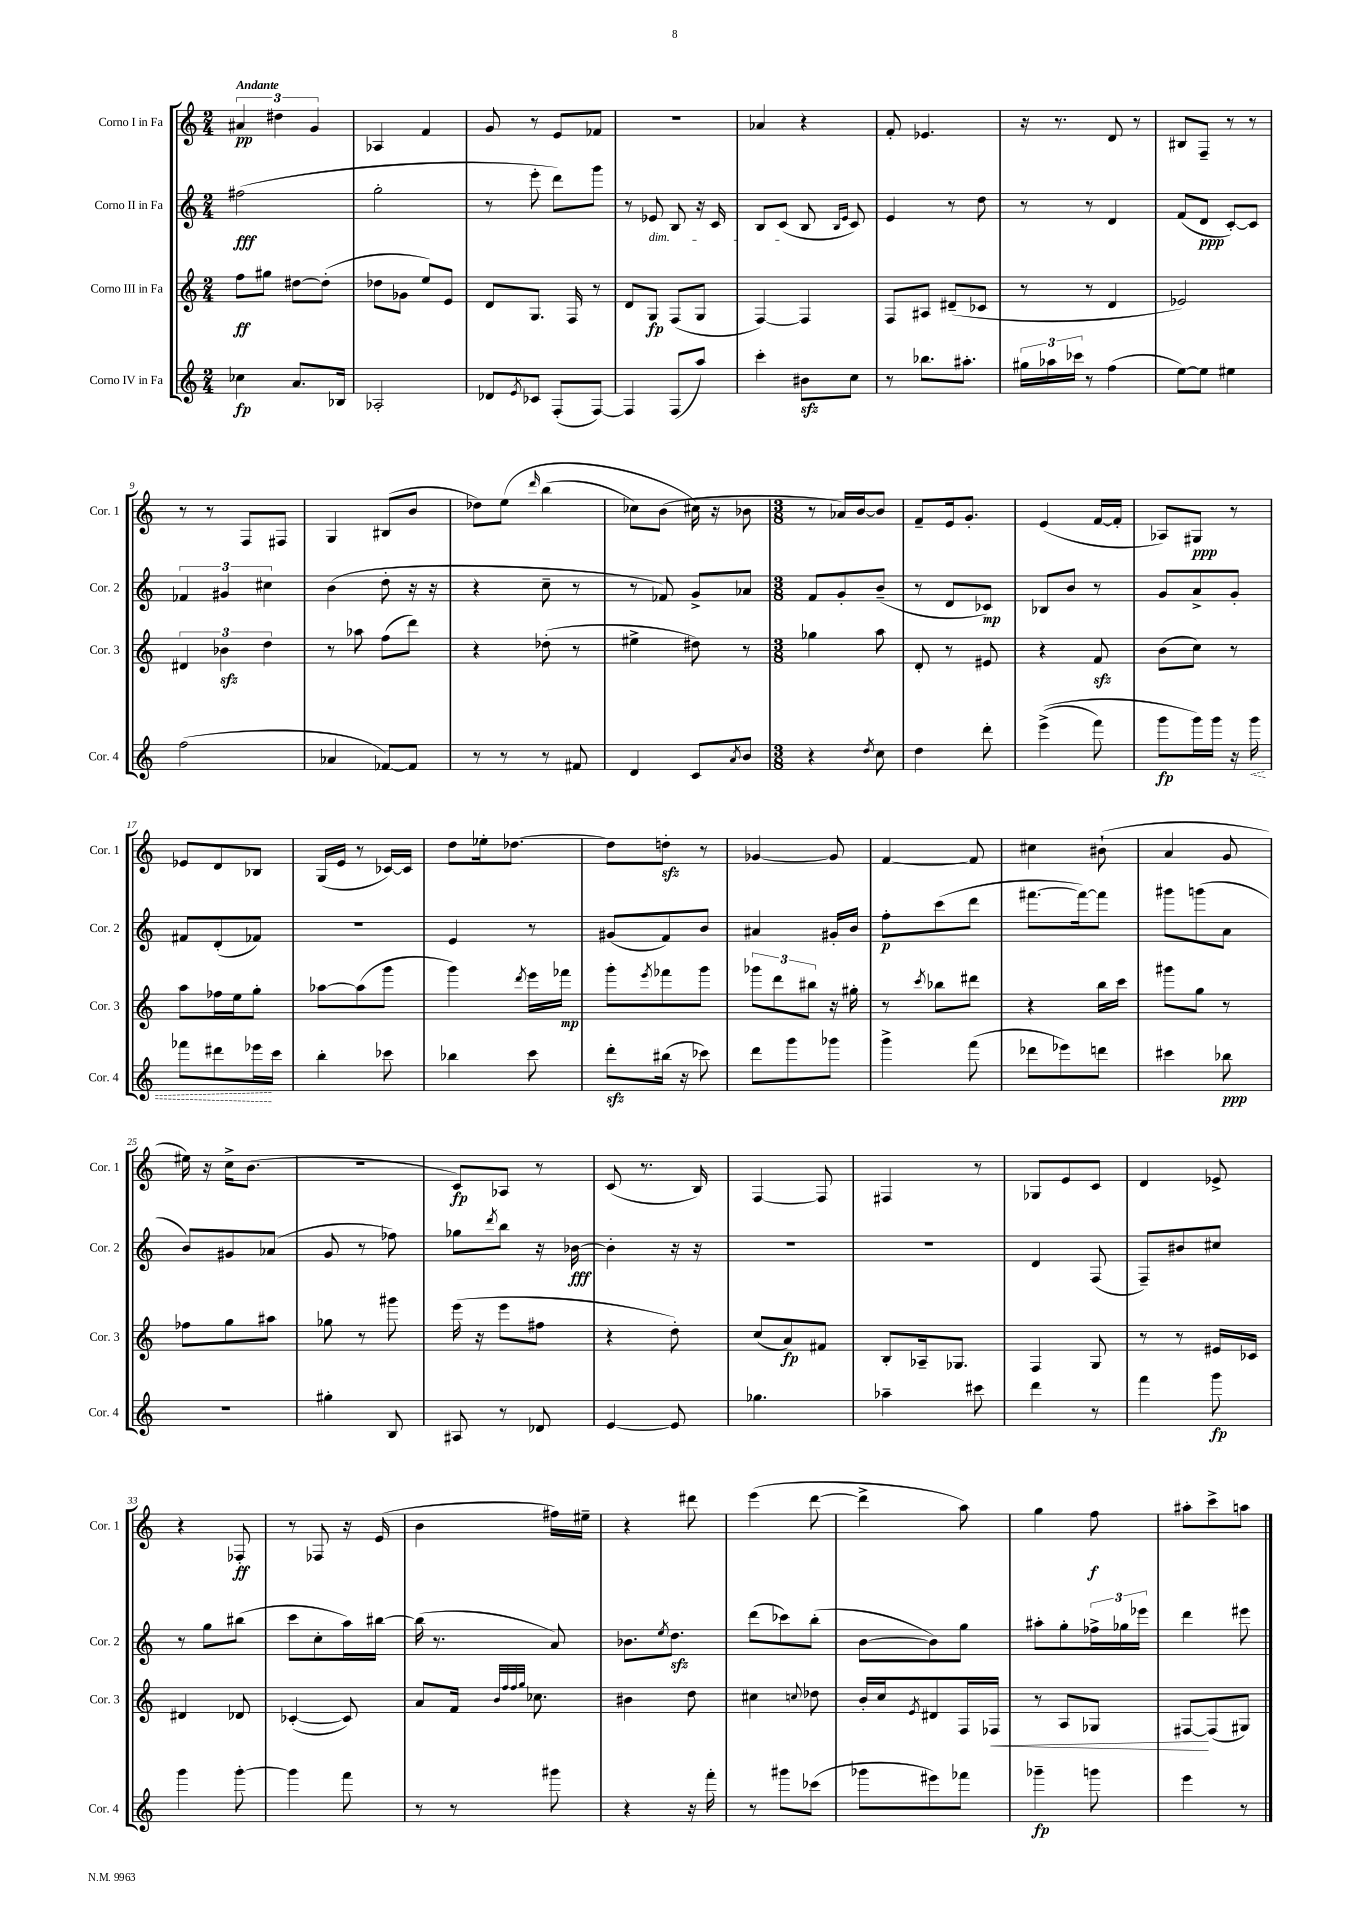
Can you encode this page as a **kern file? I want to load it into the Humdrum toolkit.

**kern	**dynam	**kern	**dynam	**kern	**dynam	**kern	**dynam
*part4	*part4	*part3	*part3	*part2	*part2	*part1	*part1
*staff4	*staff4	*staff3	*staff3	*staff2	*staff2	*staff1	*staff1
*I"Corno IV in Fa	*	*I"Corno III in Fa	*	*I"Corno II in Fa	*	*I"Corno I in Fa	*
*I'Cor. 4	*	*I'Cor. 3	*	*I'Cor. 2	*	*I'Cor. 1	*
*clefG2	*	*clefG2	*	*clefG2	*	*clefG2	*
*k[]	*	*k[]	*	*k[]	*	*k[]	*
*M2/4	*	*M2/4	*	*M2/4	*	*M2/4	*
=1	=1	=1	=1	=1	=1	=1	=1
!	!	!	!	!	!	!LO:TX:a:B:t=Andante	!
4cc-X\	fp	8ff\L	ff	(2ff#X\	fff	6a#X/	pp
.	.	8gg#X\J	.	.	.	.	.
.	.	.	.	.	.	6dd#X\	.
8.a/L	.	[8dd#X\L	.	.	.	.	.
.	.	.	.	.	.	6g/	.
.	.	(8dd#'\J]	.	.	.	.	.
16B-X/Jk	.	.	.	.	.	.	.
=2	=2	=2	=2	=2	=2	=2	=2
2A-X'/	.	8dd-X\L	.	2gg'\	.	4A-X/	.
.	.	8g-X\J	.	.	.	.	.
.	.	8ee/L)	.	.	.	4f/	.
.	.	8e/J	.	.	.	.	.
=3	=3	=3	=3	=3	=3	=3	=3
8d-X/L	.	8d/L	.	8r	.	8g/	.
8qe/	.	.	.	.	.	.	.
8c-X/J	.	8.G/J	.	8eee'\	.	8r	.
(8F'/L	.	.	.	8ddd\L)	.	8e/L	.
.	.	16F/	.	.	.	.	.
[8F/J)	.	8r	.	8ggg\J	.	8f-X/J	.
=4	=4	=4	=4	=4	=4	=4	=4
4F/]	.	8d/L	.	8r	.	2r	.
!	!	!	!	!LO:TX:b:i:t=dim.	!	!	!
.	.	8G/J	fp	8e-X/	.	.	.
(8F/L	.	(8F/L	.	8B/	.	.	.
8aa/J)	.	8G/J	.	16r	.	.	.
.	.	.	.	16c/	.	.	.
=5	=5	=5	=5	=5	=5	=5	=5
4ccc'\	.	[4F/)	.	8B/L	.	4a-X/	.
.	.	.	.	(8c/J	.	.	.
8b#Xzz\L	.	4F/]	.	8B/	.	4r	.
.	.	.	.	16qqB/LL	.	.	.
.	.	.	.	16qqe/JJ	.	.	.
8cc\J	.	.	.	8c/)	.	.	.
=6	=6	=6	=6	=6	=6	=6	=6
8r	.	8F/L	.	4e/	.	8f'/	.
8.bb-X\L	.	8A#X/J	.	.	.	4.e-X/	.
.	.	(8d#X~/L	.	8r	.	.	.
8.aa#X'\J	.	.	.	.	.	.	.
.	.	8c-X/J	.	8dd\	.	.	.
=7	=7	=7	=7	=7	=7	=7	=7
24gg#X\LL	.	8r	.	8r	.	16r	.
24aa-X\	.	.	.	.	.	.	.
.	.	.	.	.	.	8.r	.
24ccc-X\JJ	.	.	.	.	.	.	.
8r	.	8r	.	8r	.	.	.
(4ff\	.	4d/	.	4d/	.	8d/	.
.	.	.	.	.	.	8r	.
=8	=8	=8	=8	=8	=8	=8	=8
[8ee\L)	.	2e-X/)	.	(8f/L	.	8B#X/L	.
8ee\J]	.	.	.	8d/J	ppp	8F~/J	.
4ee#X\	.	.	.	[8c'/L)	.	8r	.
.	.	.	.	8c/J]	.	8r	.
!!LO:LB:g=z
=9	=9	=9	=9	=9	=9	=9	=9
(2ff\	.	6d#X/	.	6f-X/	.	8r	.
.	.	.	.	.	.	8r	.
.	.	6b-Xzz\	.	6g#X/	.	.	.
.	.	.	.	.	.	8F/L	.
.	.	6dd\	.	6cc#X\	.	.	.
.	.	.	.	.	.	8F#X/J	.
=10	=10	=10	=10	=10	=10	=10	=10
4a-X/	.	8r	.	(4b\	.	4G/	.
.	.	8aa-X\	.	.	.	.	.
[8f-X/L)	.	(8ff\L	.	8dd'\	.	(8B#X/L	.
8f-/J]	.	8ddd\J)	.	16r	.	8b/J	.
.	.	.	.	16r	.	.	.
=11	=11	=11	=11	=11	=11	=11	=11
8r	.	4r	.	4r	.	8dd-X\L)	.
8r	.	.	.	.	.	(8ee\J	.
.	.	.	.	.	.	16qqddd/	.
8r	.	(8dd-X'\	.	8cc~\	.	(4bb\	.
8f#X/	.	8r	.	8r	.	.	.
=12	=12	=12	=12	=12	=12	=12	=12
4d/	.	4ee#X^\	.	8r	.	8cc-X\L)	.
.	.	.	.	8f-X/)	.	(8b\J	.
8c/L	.	8dd#X\)	.	8g^/L	.	16cc#X\)	.
.	.	.	.	.	.	16r	.
8qa/	.	.	.	.	.	.	.
8b/J	.	8r	.	8a-X/J	.	8b-X\	.
=13	=13	=13	=13	=13	=13	=13	=13
*M3/8	*	*M3/8	*	*M3/8	*	*M3/8	*
4r	.	4gg-X\	.	8f/L	.	8r	.
.	.	.	.	8g'/	.	16a-X/LL)	.
.	.	.	.	.	.	[16b/J	.
8qdd/	.	.	.	.	.	.	.
8cc\	.	8aa\	.	(8b~/J	.	8b/J]	.
=14	=14	=14	=14	=14	=14	=14	=14
4dd\	.	8d'/	.	8r	.	8f~/L	.
.	.	8r	.	8d/L	.	16e/k	.
.	.	.	.	.	.	8.g'/J	.
8ddd'\	.	8e#X/	.	8c-X/J)	mp	.	.
=15	=15	=15	=15	=15	=15	=15	=15
((4eee^\	.	4r	.	8B-X/L	.	(4e/	.
.	.	.	.	8b/J	.	.	.
8fff\)	.	8fzz/	.	8r	.	[16f/LL	.
.	.	.	.	.	.	16f'/JJ]	.
=16	=16	=16	=16	=16	=16	=16	=16
8ggg\L	fp	(8b\L	.	8g/L	.	8A-X/L)	.
16ggg\L)	.	8cc\J)	.	8a^/	.	8G#X/J	ppp
16ggg\JJ	.	.	.	.	.	.	.
16r	.	8r	.	8g'/J	.	8r	.
!	!LO:HP:b	!	!	!	!	!	!
16ggg\	<	.	.	.	.	.	.
!!LO:LB:g=z
=17	=17	=17	=17	=17	=17	=17	=17
8fff-X\L	.	8aa\L	.	8f#X/L	.	8e-X/L	.
8ddd#X\	.	16ff-X\L	.	(8d'/	.	8d/	.
.	.	16ee\J	.	.	.	.	.
16eee-X\L	.	8gg'\J	.	8f-X/J)	.	8B-X/J	.
16ccc\JJ	[	.	.	.	.	.	.
=18	=18	=18	=18	=18	=18	=18	=18
4bb'\	.	[8aa-X\L	.	4.r	.	(16G/LL	.
.	.	.	.	.	.	16e/JJ	.
.	.	(8aa-\]	.	.	.	8r	.
8ccc-X\	.	8ggg\J	.	.	.	[16c-X/LL)	.
.	.	.	.	.	.	16c-/JJ]	.
=19	=19	=19	=19	=19	=19	=19	=19
4bb-X\	.	4ggg\)	.	4e/	.	8dd\L	.
.	.	.	.	.	.	16ee-X'\k	.
.	.	.	.	.	.	[8.dd-X\J	.
.	.	8qddd/	.	.	.	.	.
8ccc\	.	16eee\LL	.	8r	.	.	.
.	.	16fff-X\JJ	mp	.	.	.	.
=20	=20	=20	=20	=20	=20	=20	=20
8dddzz'\L	.	8ggg'\L	.	(8g#X/L	.	8dd-\L]	.
.	.	8qeee/	.	.	.	.	.
(16bb#X\Jk	.	8fff-X\	.	8f/)	.	8ddnzz'\J	.
16r	.	.	.	.	.	.	.
8ccc-X\)	.	8ggg\J	.	8b/J	.	8r	.
=21	=21	=21	=21	=21	=21	=21	=21
8ddd\L	.	12ggg-X\L	.	4a#X/	.	[4g-X/	.
.	.	12ddd\	.	.	.	.	.
8ggg\	.	.	.	.	.	.	.
.	.	12bb#X\J	.	.	.	.	.
8ggg-X\J	.	16r	.	16g#X'/LL	.	8g-/]	.
.	.	16gg#X'\	.	16b/JJ	.	.	.
=22	=22	=22	=22	=22	=22	=22	=22
4ggg^\	.	8r	.	8ff'\L	p	[4f/	.
.	.	8qccc/	.	.	.	.	.
.	.	8bb-X\L	.	(8ccc\	.	.	.
(8fff\	.	8ddd#X\J	.	8ddd\J	.	8f/]	.
=23	=23	=23	=23	=23	=23	=23	=23
8ddd-X\L	.	4r	.	[8.fff#X\L	.	4cc#X\	.
8eee-X\)	.	.	.	.	.	.	.
.	.	.	.	16fff#\k_)	.	.	.
8dddn\J	.	16bb\LL	.	8fff#\J]	.	(8b#X`\	.
.	.	16ccc\JJ	.	.	.	.	.
=24	=24	=24	=24	=24	=24	=24	=24
4ccc#X\	.	8ggg#X\L	.	8ggg#X\L	.	4a/	.
.	.	8gg\J	.	(8gggn\	.	.	.
8bb-X\	ppp	8r	.	8a\J	.	8g/	.
!!LO:LB:g=z
=25	=25	=25	=25	=25	=25	=25	=25
4.r	.	8ff-X\L	.	8b/L)	.	16ee#X\)	.
.	.	.	.	.	.	16r	.
.	.	8gg\	.	8g#X/	.	16cc^\KL	.
.	.	.	.	.	.	(8.b\J	.
.	.	8aa#X\J	.	(8a-X/J	.	.	.
=26	=26	=26	=26	=26	=26	=26	=26
4gg#X'\	.	8gg-X\	.	8g/	.	4.r	.
.	.	8r	.	8r	.	.	.
8B/	.	8ggg#X\	.	8ff-X\)	.	.	.
=27	=27	=27	=27	=27	=27	=27	=27
8A#X/	.	(16eee\	.	8gg-X\L	.	8c/L)	fp
.	.	16r	.	.	.	.	.
.	.	.	.	8qddd/	.	.	.
8r	.	8eee\L	.	8bb\J	.	8A-X/J	.
8d-X/	.	8ff#X\J	.	16r	.	8r	.
.	.	.	.	[16b-X\	fff	.	.
=28	=28	=28	=28	=28	=28	=28	=28
[4e/	.	4r	.	4b-'\]	.	(8c/	.
.	.	.	.	.	.	8.r	.
8e/]	.	8dd'\)	.	16r	.	.	.
.	.	.	.	16r	.	16B/)	.
=29	=29	=29	=29	=29	=29	=29	=29
4.gg-X\	.	(8cc/L	.	4.r	.	[4F/	.
.	.	8a/)	fp	.	.	.	.
.	.	8f#X/J	.	.	.	8F/]	.
=30	=30	=30	=30	=30	=30	=30	=30
4aa-X~\	.	8B'/L	.	4.r	.	4F#X/	.
.	.	16A-X~/k	.	.	.	.	.
.	.	8.G-X/J	.	.	.	.	.
8ccc#X\	.	.	.	.	.	8r	.
=31	=31	=31	=31	=31	=31	=31	=31
4ddd\	.	4F/	.	4d/	.	8G-X/L	.
.	.	.	.	.	.	8e/	.
8r	.	8G/	.	(8F/	.	8c/J	.
=32	=32	=32	=32	=32	=32	=32	=32
4fff\	.	8r	.	8F~/L)	.	4d/	.
.	.	8r	.	8b#X/	.	.	.
8ggg\	fp	16e#X/LL	.	8cc#X/J	.	8e-X^/	.
.	.	16c-X/JJ	.	.	.	.	.
!!LO:LB:g=z
=33	=33	=33	=33	=33	=33	=33	=33
4ggg\	.	4d#X/	.	8r	.	4r	.
.	.	.	.	8gg\L	.	.	.
[8ggg'\	.	8d-X/	.	(8bb#X\J	.	8F-X'/	ff
=34	=34	=34	=34	=34	=34	=34	=34
4ggg\]	.	([4c-X'/	.	8ccc\L	.	8r	.
.	.	.	.	8cc'\	.	8F-X/	.
8fff\	.	8c-/])	.	16aa\L)	.	16r	.
.	.	.	.	[16bb#X\JJ	.	(16e/	.
=35	=35	=35	=35	=35	=35	=35	=35
8r	.	8a/L	.	(16bb#\]	.	4b\	.
.	.	.	.	8.r	.	.	.
8r	.	16f/Jk	.	.	.	.	.
.	.	32qqb/LLL	.	.	.	.	.
.	.	32qqff/	.	.	.	.	.
.	.	32qqff/	.	.	.	.	.
.	.	32qqgg/JJJ	.	.	.	.	.
.	.	8.cc-X\	.	.	.	.	.
8ggg#X\	.	.	.	8a/)	.	16ff#X\LL)	.
.	.	.	.	.	.	16ee#X~\JJ	.
=36	=36	=36	=36	=36	=36	=36	=36
4r	.	4b#X\	.	8.b-X\L	.	4r	.
.	.	.	.	8qee/	.	.	.
.	.	.	.	8.ddzz\J	.	.	.
16r	.	8dd\	.	.	.	8ddd#X\	.
16fff'\	.	.	.	.	.	.	.
=37	=37	=37	=37	=37	=37	=37	=37
8r	.	4cc#X\	.	(8ddd\L	.	(4eee\	.
8ggg#X\L	.	.	.	8ccc-X\)	.	.	.
.	.	8qqccn/	.	.	.	.	.
(8ccc-X\J	.	8dd-X\	.	(8bb'\J	.	[8ddd\	.
=38	=38	=38	=38	=38	=38	=38	=38
8ggg-X\L	.	16b'/LL	.	[8b\L	.	4ddd^\]	.
.	.	16cc/J	.	.	.	.	.
.	.	8qe/	.	.	.	.	.
8eee#X\)	.	8d#X/	.	8b\])	.	.	.
8fff-X\J	.	16F/L	.	8gg\J	.	8aa\)	.
!	!	!	!LO:HP:b	!	!	!	!
.	.	16F-X/JJ	<	.	.	.	.
=39	=39	=39	=39	=39	=39	=39	=39
4ggg-X~\	fp	8r	.	8aa#X'\L	.	4gg\	.
.	.	8A/L	.	8gg'\	.	.	.
8gggn\	.	8G-X/J	.	24ff-X^\L	.	8ff\	f
.	.	.	.	24gg-X\	.	.	.
.	.	.	.	24eee-X\JJ	.	.	.
=40	=40	=40	=40	=40	=40	=40	=40
4eee\	.	[8F#X/L	.	4ddd\	.	8aa#X'\L	.
.	.	(8F#/]	[	.	.	8ccc^\	.
8r	.	8G#X/J)	.	8eee#X\	.	8aan\J	.
==	==	==	==	==	==	==	==
*-	*-	*-	*-	*-	*-	*-	*-
